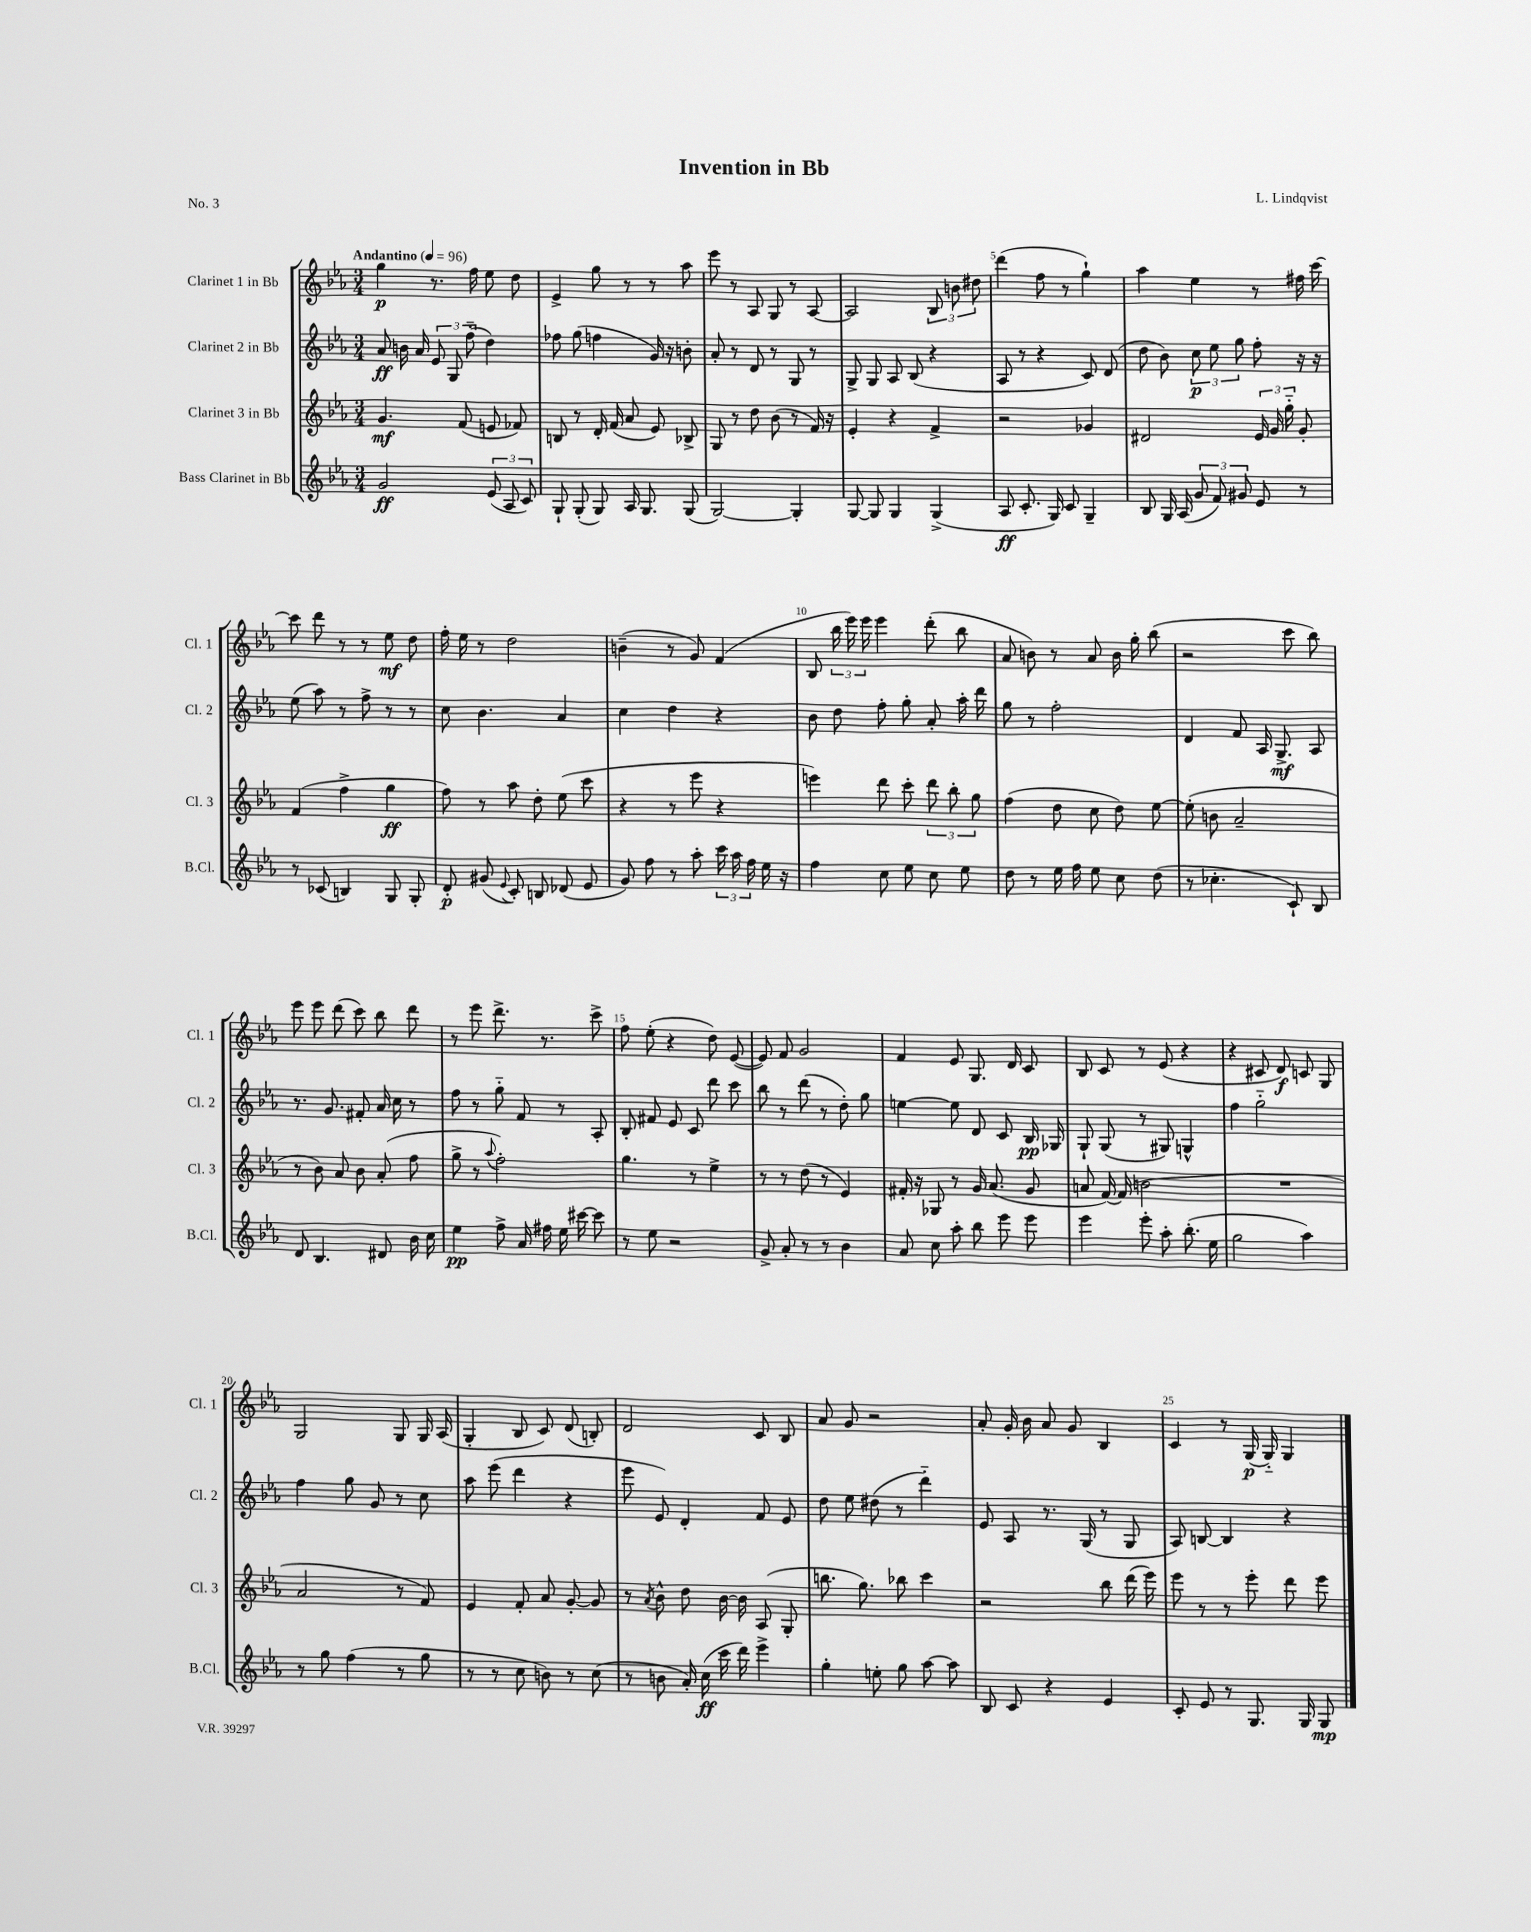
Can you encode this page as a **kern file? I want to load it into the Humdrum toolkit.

**kern	**kern	**kern	**kern
*staff4	*staff3	*staff2	*staff1
*clefG2	*clefG2	*clefG2	*clefG2
*k[b-e-a-]	*k[b-e-a-]	*k[b-e-a-]	*k[b-e-a-]
*M3/4	*M3/4	*M3/4	*M3/4
*MM96	*MM96	*MM96	*MM96
2g	4.g	8a-	4gg
.	.	16b	.
.	.	16a-	.
.	.	12e-	8.r
.	.	12G	.
.	(8f	.	.
.	.	(12ff'~	.
.	.	.	16ff
(12e-	8e	4dd)	8ee-
12A-	.	.	.
.	8f-)	.	8dd
12c)	.	.	.
=	=	=	=
8G`	8B	8ff-	4e-^
(8G'	8r	(8gg	.
8G)	16d'	4ff	8gg
.	(16f	.	.
16A-	8a-	.	8r
8.G	.	.	.
.	8e-)	16g)	8r
.	.	16r	.
(8G	8B-^	8b'	8aa-
=	=	=	=
[2G)	8G	8a-'	8eee-
.	8r	8r	8r
.	8dd	8d	8A-
.	(8b-	8r	8G
4G']	8r	8G	8r
.	16f)	8r	[8A-
.	16r	.	.
=	=	=	=
[8G	4e-'	8G^	2A-]
8G]	.	8G	.
4G	4r	8A-	.
.	.	(8B-	.
(4G^	4f^	4r	12B-
.	.	.	12b
.	.	.	12dd#
=	=	=	=
8A-	2r	8A-	(4ddd
8.c'	.	8r	.
.	.	4r	8ff
16G)	.	.	.
8c	.	.	8r
4G~	4g-	8c)	4gg`)
.	.	(8d	.
=	=	=	=
8B-	2d#	8dd	4aa-
16G	.	8b-)	.
(16A-	.	.	.
12g	.	12cc	4ee-
12f)	.	12ee-	.
12g#	.	12gg	.
8e-	24e-	8ff'	8r
.	24g	.	.
.	24gg'~	.	.
8r	8g'	16r	16ff#
.	.	16r	[16ccc
=	=	=	=
8r	(4f	(8ee-	8ccc]
(8c-	.	8aa-)	8ddd
4B)	4ff^	8r	8r
.	.	8ff^	8r
8G	4gg	8r	8ee-
8G'	.	8r	8dd
=	=	=	=
8d'	8ff)	8cc	16ff'
.	.	.	16ee-
(8g#	8r	4.b-	8r
8qqe-	.	.	.
8c')	8aa-	.	2dd
8B	8dd'	.	.
(8d-	(8ee-	4a-	.
8e-	8ccc	.	.
=	=	=	=
8g)	4r	4cc	(4b~
8ff	.	.	.
8r	8r	4dd	8r
8aa-'	8eee-	.	8g)
24ccc	4r	4r	(4f
24aa-	.	.	.
24ff	.	.	.
16ee-	.	.	.
16r	.	.	.
=	=	=	=
4ff	4eee)	8b-	8B-
.	.	8dd	24bb-
.	.	.	24eee-)
.	.	.	24eee-
8cc	8ddd	8ff'	4eee-
8ee-	8ccc'	8gg'	.
8cc	12ddd	8a-'	(8ddd'
.	12bb-'	.	.
8ee-	.	16aa-'	8bb-
.	12gg	.	.
.	.	16ddd	.
=	=	=	=
8dd	(4ff	8gg	8a-
8r	.	8r	8b)
16ee-	8dd	2ff'	8r
16ff	.	.	.
8ee-	8cc	.	8a-
8cc	8dd)	.	16b
.	.	.	16gg'
(8dd	[8ee-	.	(8bb-
=	=	=	=
8r	(8ee-']	4d	2r
4.cc-'	8b	.	.
.	2a-~	8f	.
.	.	16A-	.
.	.	8.G^	.
8c`)	.	.	8ccc
8B-	.	8A-	8bb-)
=	=	=	=
8d	8r	8.r	8eee-
4.B-	8b-)	.	8eee-
.	.	8.g	.
.	8a-	.	(8ddd
.	8b-	8f#'	8ccc)
8d#	(8a-'	16a-	8bb-
.	.	16cc	.
16b-	8ff	8r	8ddd
16cc	.	.	.
=	=	=	=
4ee-	8gg^	8ff	8r
.	8r	8r	8eee-
.	8qqaa-	.	.
8ff^	2ff')	8gg'~	8.ddd^
16a-	.	8f	.
16ff#	.	.	8.r
16ee-	.	8r	.
[16ccc#	.	.	.
8ccc#]	.	8A-'	8ccc^
=	=	=	=
8r	4.gg	8B-'	8ff
8ee-	.	8f#	(8ee-'
2r	.	8e-	4r
.	8r	8c	.
.	4ee-^	8ddd	8dd)
.	.	8ccc	([8e-
=	=	=	=
8g^	8r	8bb-	8e-])
8a-'	8r	8r	8f
8r	(8dd	(8ddd	2g
8r	8r	8r	.
4b-	4e-)	8dd')	.
.	.	8gg	.
=	=	=	=
8a-	16f#'	[4ee	4f
.	16r	.	.
8cc	8G-	.	.
8aa-'	8r	8ee]	8e-
8bb-	16g	8d	8.G
.	(8.a-	.	.
8eee-	.	8c	.
.	.	.	16d
8eee-	8g	16B-	8c
.	.	16G-	.
=	=	=	=
4eee-	8a	8G`	8B-
.	[16f)	(8G	8c
.	(16f]	.	.
8eee-'	2b	8r	8r
8aa-'	.	8G#)	(8e-
(8.bb-'	.	4G^^	4r
16ee-	.	.	.
=	=	=	=
2gg	2.r	4ff	4r
.	.	2gg'~	8c#
.	.	.	8d)
4aa-)	.	.	8c
.	.	.	8G
=	=	=	=
8r	2a-	4ff	2G
8gg	.	.	.
(4ff	.	8gg	.
.	.	8g	.
8r	8r	8r	8G
8gg	8f)	8cc	16G
.	.	.	(16A-
=	=	=	=
8r	4e-	8aa-	4G'
8r	.	(8eee-	.
8cc	8f'	4ddd	8B-
8b)	8a-	.	8c)
8r	[8g'	4r	(8d
(8cc	8g]	.	8B')
=	=	=	=
8r	8r	8eee-	2d
.	8qa-	.	.
8b	8b-^^	8e-)	.
16a-')	8dd	4d'	.
(16cc	.	.	.
16ccc	[16b-	.	.
16ddd)	16b-]	.	.
4eee-^	(8A-	8f	8c
.	8G'	8e-	8B-
=	=	=	=
4gg'	8.bb	8dd	8a-
.	.	8ee-	8g
.	8.gg)	.	.
8ee'	.	(8dd#	2r
8gg	8bb-	8r	.
[8aa-	4ccc	4ddd'~)	.
8aa-]	.	.	.
=	=	=	=
8B-	2r	8e-	8a-'
8c	.	8A-	16g'
.	.	.	16b-
4r	.	8.r	8a-
.	.	.	8g
.	.	(16G	.
4e-	8bb-	8r	4B-
.	(16ddd	8G	.
.	16eee-)	.	.
=	=	=	=
8c'	8eee-	8A-)	4c
8e-	8r	[8B	.
8r	8r	4B]	8r
8.G	8eee-'	.	(16G
.	.	.	16G'~)
.	8ddd	4r	4G
16G	.	.	.
8G	8eee-	.	.
==	==	==	==
*-	*-	*-	*-
